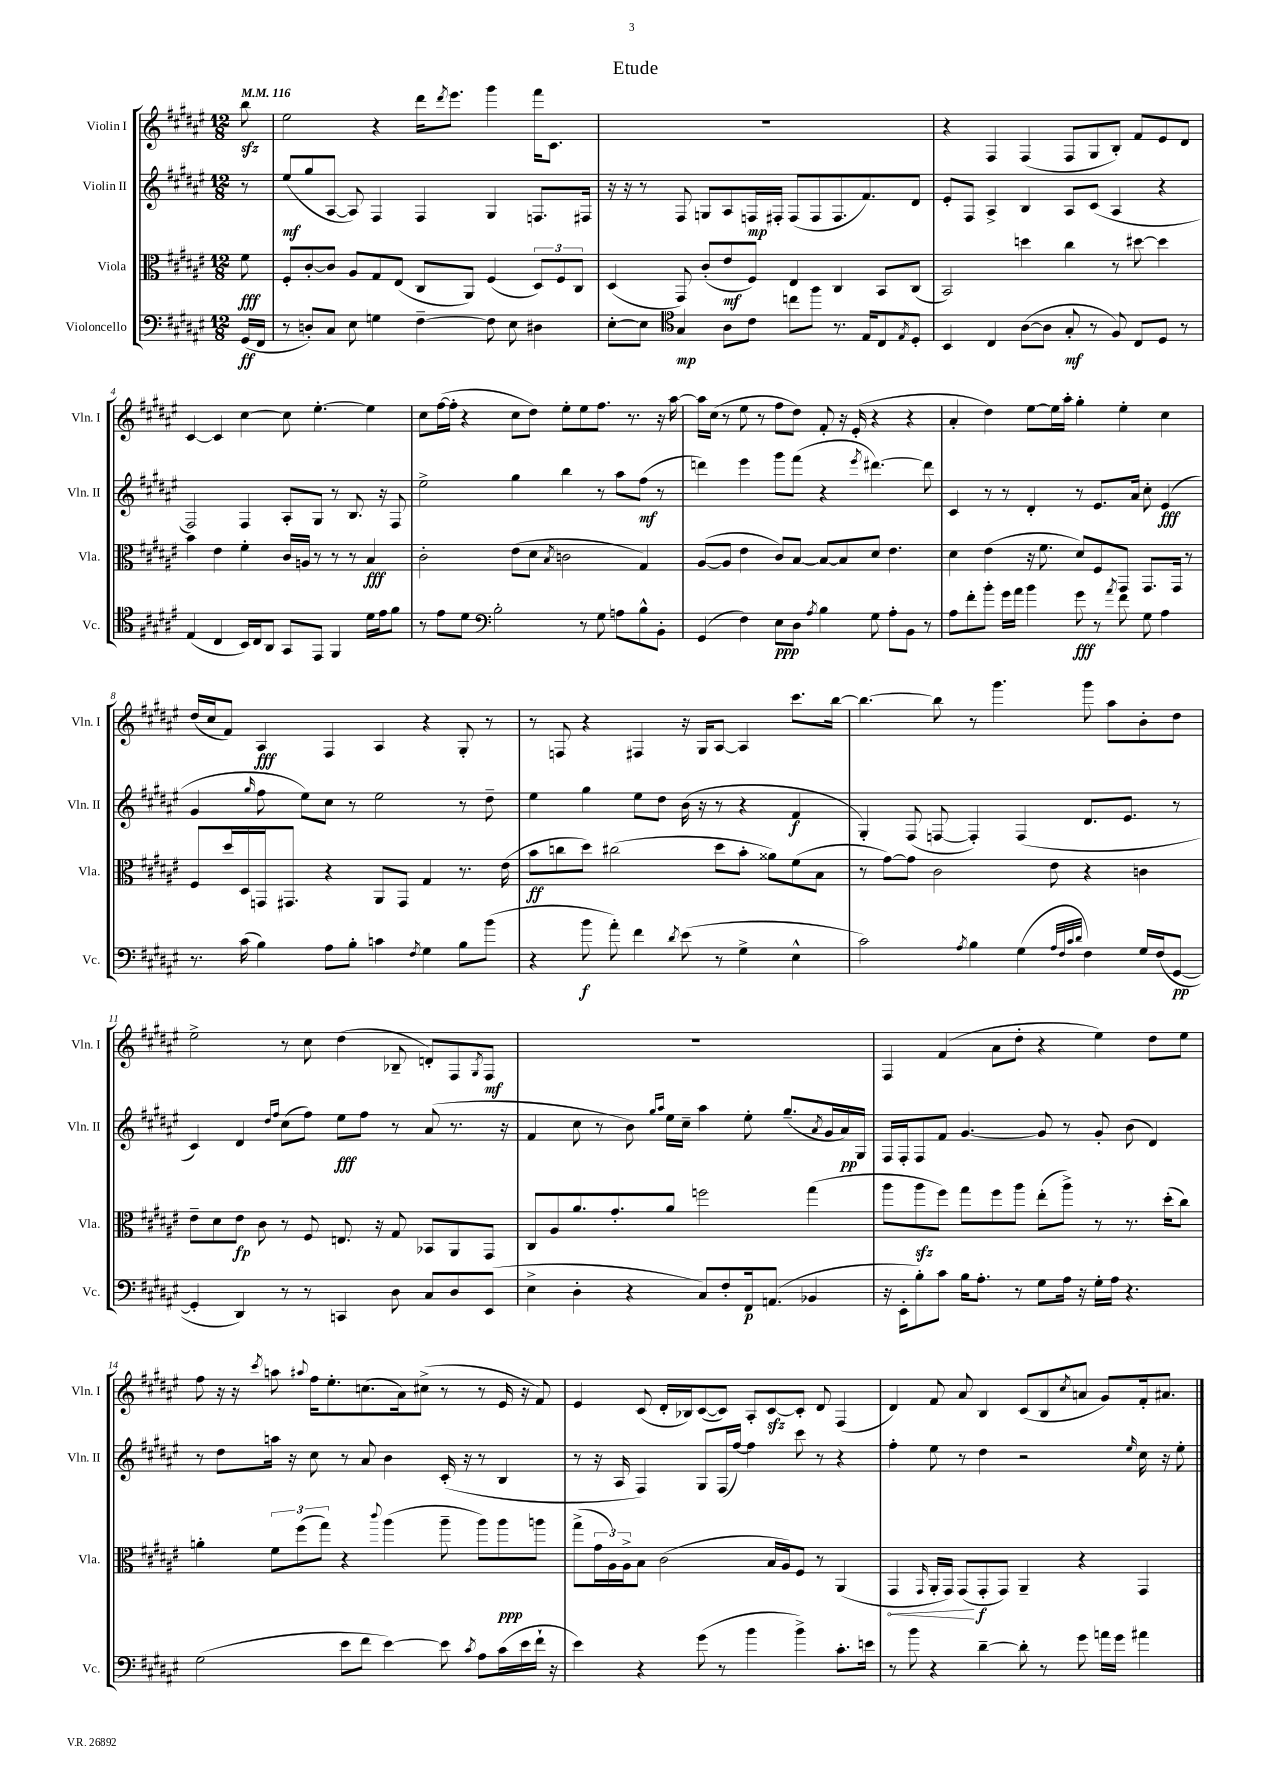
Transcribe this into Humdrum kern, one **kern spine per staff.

**kern	**kern	**kern	**kern
*staff4	*staff3	*staff2	*staff1
*clefF4	*clefC3	*clefG2	*clefG2
*k[f#c#g#d#a#e#]	*k[f#c#g#d#a#e#]	*k[f#c#g#d#a#e#]	*k[f#c#g#d#a#e#]
*M12/8	*M12/8	*M12/8	*M12/8
*MM116	*MM116	*MM116	*MM116
(16GG#/LL	8f#\	8r	8bb\
16FF#/JJ	.	.	.
=	=	=	=
8r	8F#'/L	(8ee#/L	2ee#\
8D'/L)	[8c#'/	8gg#/	.
8C#/J	8c#/]J	[8A#/J	.
8E#\	8A#/L	8A#/])	.
4G\	8G#/	4F#/	4r
.	(8E#/J	.	.
[4F#~\	8C#/L	4F#/	16ddd#\LK
.	.	.	8qddd#/
.	.	.	8.eee#\J
.	8AA#/J)	.	.
8F#\]	(4F#/	4G#/	4ggg#\
8E#\	.	.	.
4D#\	12D#/L)	8.F/L	16fff#\LK
.	.	.	8.c#\J
.	12F#/	.	.
.	12C#/J	.	.
.	.	16F#/Jk	.
=	=	=	=
[8E#'\L	(4D#/	16r	1.r
.	.	16r	.
8E#\]J	.	8r	.
*clefC4	*	*	*
4G#/	8GG#/)	8F#/	.
.	(8c#'/L	8G/L	.
8A#\L	8e#/	8A#/	.
8c#\J	8F#/J)	16F/L	.
.	.	16F#'/JJ	.
8cc\L	4E#/	(8F#/L	.
8ff#\J	.	8F#/	.
8.r	4C#/	8.F#/	.
16E#/LK	.	8.f#/)	.
8C#/	8BB/L	.	.
8qE#/	.	.	.
8D#'/J	(8C#/J	8d#/J	.
=	=	=	=
4BB/	2BB/)	8e#'/L	4r
.	.	8F#/J	.
4C#/	.	4A#^/	4F#/
([8A#\L	4dd\	4B/	(4F#/
8A#\]J	.	.	.
8G#'/	4cc#\	8A#/L	8F#/L
8r	.	(8c#/J	8G#/
8F#/)	8r	4A#/	8B'/J)
8C#/L	[8dd#\	.	8f#/L
8D#/J	4dd#\]	4r	8e#/
8r	.	.	8d#/J
=	=	=	=
(4E#/	4b\	2F#/)	[4c#/
4C#/	4e#\	.	4c#/]
16BB/LL)	4f#'\	4F#/	[4cc#\
16C#/J	.	.	.
8AA#/J	.	.	.
8GG#/L	16c#/LL	8A#'/L	8cc#\]
.	16A/JJ	.	.
8EE#/J	8r	8G#/J	[4.ee#'\
4FF#/	8r	8r	.
.	8r	8.B/	.
16d#\LL	4B/	.	4ee#\]
16e#\J	.	16r	.
8f#\J	.	8F#/	.
=	=	=	=
8r	2c#'\	2ee#^\	8cc#\L
8e#\L	.	.	([16ff#\L
.	.	.	16ff#'\]JJ
8d#\J	.	.	4r
*clefF4	*	*	*
2B'\	.	.	.
.	(8e#\L	4gg#\	8cc#\L
.	8d#\J	.	8dd#\J)
.	8qB/	.	.
.	2c\	4bb\	8ee#'\L
8r	.	.	8ee#\
8G#\	.	8r	8.ff#\J
8A\L	.	8aa#\L	.
.	.	.	8.r
8B^^\	4G#/)	(8ff#\J	.
8BB'\J	.	8r	16r
.	.	.	[16aa#\
=	=	=	=
(4GG#/	([8A#/L	4ddd\)	16aa#\]LL
.	.	.	(16cc#\JJ
.	8A#/]J	.	8r
4F#\)	4e#\	4eee#\	8ee#\
.	.	.	8r
8E#\L	8c#/L)	8ggg#\L	8ff#\L
8D#\J	[8B/J	(8fff#\J	8dd#\J)
8qA#/	.	.	.
4B\	8B/_L	4r	8f#'/
.	8B/]	.	16r
.	.	.	(16e#'/
.	.	8qeee#/	.
8G#\	8d#/J	[4.ddd#\)	4r
8A#'\L	4.e#\	.	.
8BB\J	.	.	4r
8r	.	8ddd#\]	.
=	=	=	=
8A#\L	4d#\	4c#/	4a#'/
8f#'\	.	.	.
8b'\J	(4e#\	8r	4dd#\)
16g#\LL	.	8r	.
16a#\JJ	.	.	.
4b\	16r	4d#'/	[8ee#\L
.	8.f#\	.	.
.	.	.	16ee#\]L
.	.	.	16aa#'\JJ
8g#\	8d#/L)	8r	4gg#'\
8r	8F#/	8.e#/L	.
8qa#/	.	.	.
8f#\	8GG#/J	.	4ee#'\
.	.	16a#/Jk	.
8G#\	8.GG#/L	8cc#'\	.
4A#\	.	(4e#/	4cc#\
.	16GG#/Jk	.	.
.	8r	.	.
=	=	=	=
8.r	8F#/L	4g#/	(16dd#/LL
.	.	.	16cc#/J
.	16dd#/L	.	8f#/J)
(16c#\	16D#/	.	.
.	.	16qqgg#/	.
4B\)	16GG/J	8ff#\	4A#/
.	8.GG#/J	.	.
.	.	8ee#\L)	.
8A#\L	4r	8cc#\J	4F#/
8B'\J	.	8r	.
4c\	8AA#/L	2ee#\	4A#/
.	8GG#/J	.	.
8qF#/	.	.	.
4G#\	4G#/	.	4r
8B\L	8.r	8r	8G#'/
(8b\J	.	8dd#~\	8r
.	(16e#\	.	.
=	=	=	=
4r	8b\L	4ee#\	8r
.	8cc\	.	8F/
8b\	8dd#\J)	4gg#\	4r
8a#'\)	(2cc#\	.	.
4f#\	.	8ee#\L	4F#/
.	.	8dd#\J	.
8qd#/	.	.	.
(8e#\	.	(16b\	16r
.	.	16r	16G#/LK
8r	8dd#\L	8r	[8A#/J
4G#^\	8b'\J	4r	4A#/]
.	8a##\L)	.	.
4E#^^\	(8f#\	4f#/	8.ccc#\L
.	8B\J	.	.
.	.	.	[16bb\Jk
=	=	=	=
2c#\)	8r	4G#'/)	4.bb\_
.	[8g#\L)	.	.
.	8g#\]J	(8F#/	.
.	2c#\	[8F/	8bb\]
8qA#/	.	.	.
4B\	.	4F'/])	8r
.	.	.	4.ggg#\
(4G#\	.	(4F/	.
.	8e#\	.	.
32qqA#/LLL	.	.	.
32qqF#/	.	.	.
32qqc#/	.	.	.
32qqd#/JJJ	.	.	.
4F#\)	4r	8.d#/L	8ggg#\
.	.	.	8aa#\L
.	.	8.e#/J	.
16G#/LL	4c\	.	8b'\
(16F#/J	.	.	.
[8GG#/J	.	8r	8dd#\J
=	=	=	=
4GG#'/]	8e#~\L	4c#/)	2ee#^\
.	8d#\	.	.
4DD#/)	8e#\J	4d#/	.
.	8c#\	.	.
.	.	16qqdd#/LL	.
.	.	16qqff#/JJ	.
8r	8r	(8cc#\L	8r
8r	8F#/	8ff#\J)	8cc#\
4CC/	8.E/	8ee#\L	(4dd#\
.	.	8ff#\J	.
.	16r	.	.
8D#\	8G#/	8r	8B-~/
8C#/L	8BB-/L	(8a#/	8d'/L)
8D#/	8AA#/	8.r	8F#/
.	.	.	8qG#/
(8EE#/J	8GG#/J	.	8F#/J
.	.	16r	.
=	=	=	=
4E#^\	8C#/L	4f#/	1.r
.	8A#/	.	.
4D#'\	8.a#/	8cc#\	.
.	.	8r	.
.	8.g#'/	.	.
4r	.	8b\)	.
.	.	16qqgg#/LL	.
.	.	16qqaa#/JJ	.
.	8a#/J	16ee#\LL	.
.	.	16cc#~\JJ	.
8C#/L)	2ff\	4aa#\	.
8F#'/	.	.	.
16FF#/k	.	8ee#'\	.
(8.AA/J	.	.	.
.	.	(8.gg#~/L	.
4BB-/	(4gg#\	.	.
.	.	8qa#/	.
.	.	16g#/L	.
.	.	16a#/)	.
.	.	16G#/JJ	.
=	=	=	=
16r	8aa#\L	16F#/LL	4F#/
16EE#'\LK	.	16F#'/J	.
8B'\)	8aa#\	8F#/	.
8c#\J	8ff#\J)	8f#/J	(4f#/
16B\LK	8gg#\L	[4.g#/	.
8.A#'\J	.	.	.
.	8ff#\	.	8a#\L
8r	8aa#\J	.	8dd#'\J
8G#\L	(8ee#'\L	8g#/]	4r
16A#\Jk	8aa#^\J)	8r	.
16r	.	.	.
16G#'\LL	8r	8g#'/	4ee#\)
16A#\JJ	.	.	.
4.r	8.r	(8b\	.
.	.	4d#/)	8dd#\L
.	(16dd#'\LK	.	.
.	8cc#\J)	.	8ee#\J
=	=	=	=
(2G#\	4a'\	8r	8ff#\
.	.	8dd#\L	16r
.	.	.	16r
.	.	.	8qccc#/
.	12f#\L	16aa\Jk	8aa\
.	.	16r	.
.	(12ff#\	.	.
.	.	.	8qqaa#/
.	.	8cc#\	16ff#\LK
.	12gg#\J)	.	.
.	.	.	8.ee#'\
8e#\L	4r	8r	.
8f#\J	.	8a#/	(8.cc\
.	8qqccc#/	.	.
[4e#\)	(4aa#\	4b\	.
.	.	.	16a#\k)
.	.	.	(8cc#^\J
8e#\]	8aa#~\	(16c#'/	8r
.	.	16r	.
8qc#/	.	.	.
8A#\L	8aa#\L)	8r	8r
(16c#\L	8aa#\	4B/	16e#/
16e#\	.	.	16r
16f#`\JJ	8aa\J	.	8f#/)
16r	.	.	.
=	=	=	=
4e#\)	(8gg#^\L	8r	4e#/
.	24g#\L	16r	.
.	24A#\)	.	.
.	.	16A#/	.
.	24A#^\J	.	.
4r	8B\J	4F#/)	(8c#/
.	(2c#\	.	16d#'/LL
.	.	.	16B-/J)
(8g#\	.	8G#/L	([8c#/
8r	.	(16F#/L	8c#/]J)
.	.	[16ff#/JJ)	.
4b\	.	4ff#\]	8A#'/L
.	16B/LL	.	[8c#/
.	16A#/J)	.	.
4b^\)	8F#/J	8ccc#\	8c#'/]J
.	8r	8r	8d#/
8.c#'\L	(4AA#/	4r	(4F#/
16e\Jk	.	.	.
=	=	=	=
8r	4GG#/	4ff#'\	4d#/)
8b\	.	.	.
.	16qqGG#/	.	.
4r	16AA#'/LL	8ee#\	8f#/
.	16GG#/JJ)	.	.
.	(8GG#/L	8r	8a#/
[4d#~\	8GG#'/	4dd#\	4B/
.	8GG#/J)	.	.
8d#'\]	4AA#~/	2r	(8c#/L
8r	.	.	8B/
.	.	.	8qcc#/
8g#\	4r	.	8a/J
16a\LL	.	.	8g#/L)
16g#\JJ	.	.	.
.	.	16qqee#/	.
4a#\	4GG#/	16cc#\	16f#'/k
.	.	16r	8.a#/J
.	.	8ee#'\	.
==	==	==	==
*-	*-	*-	*-
